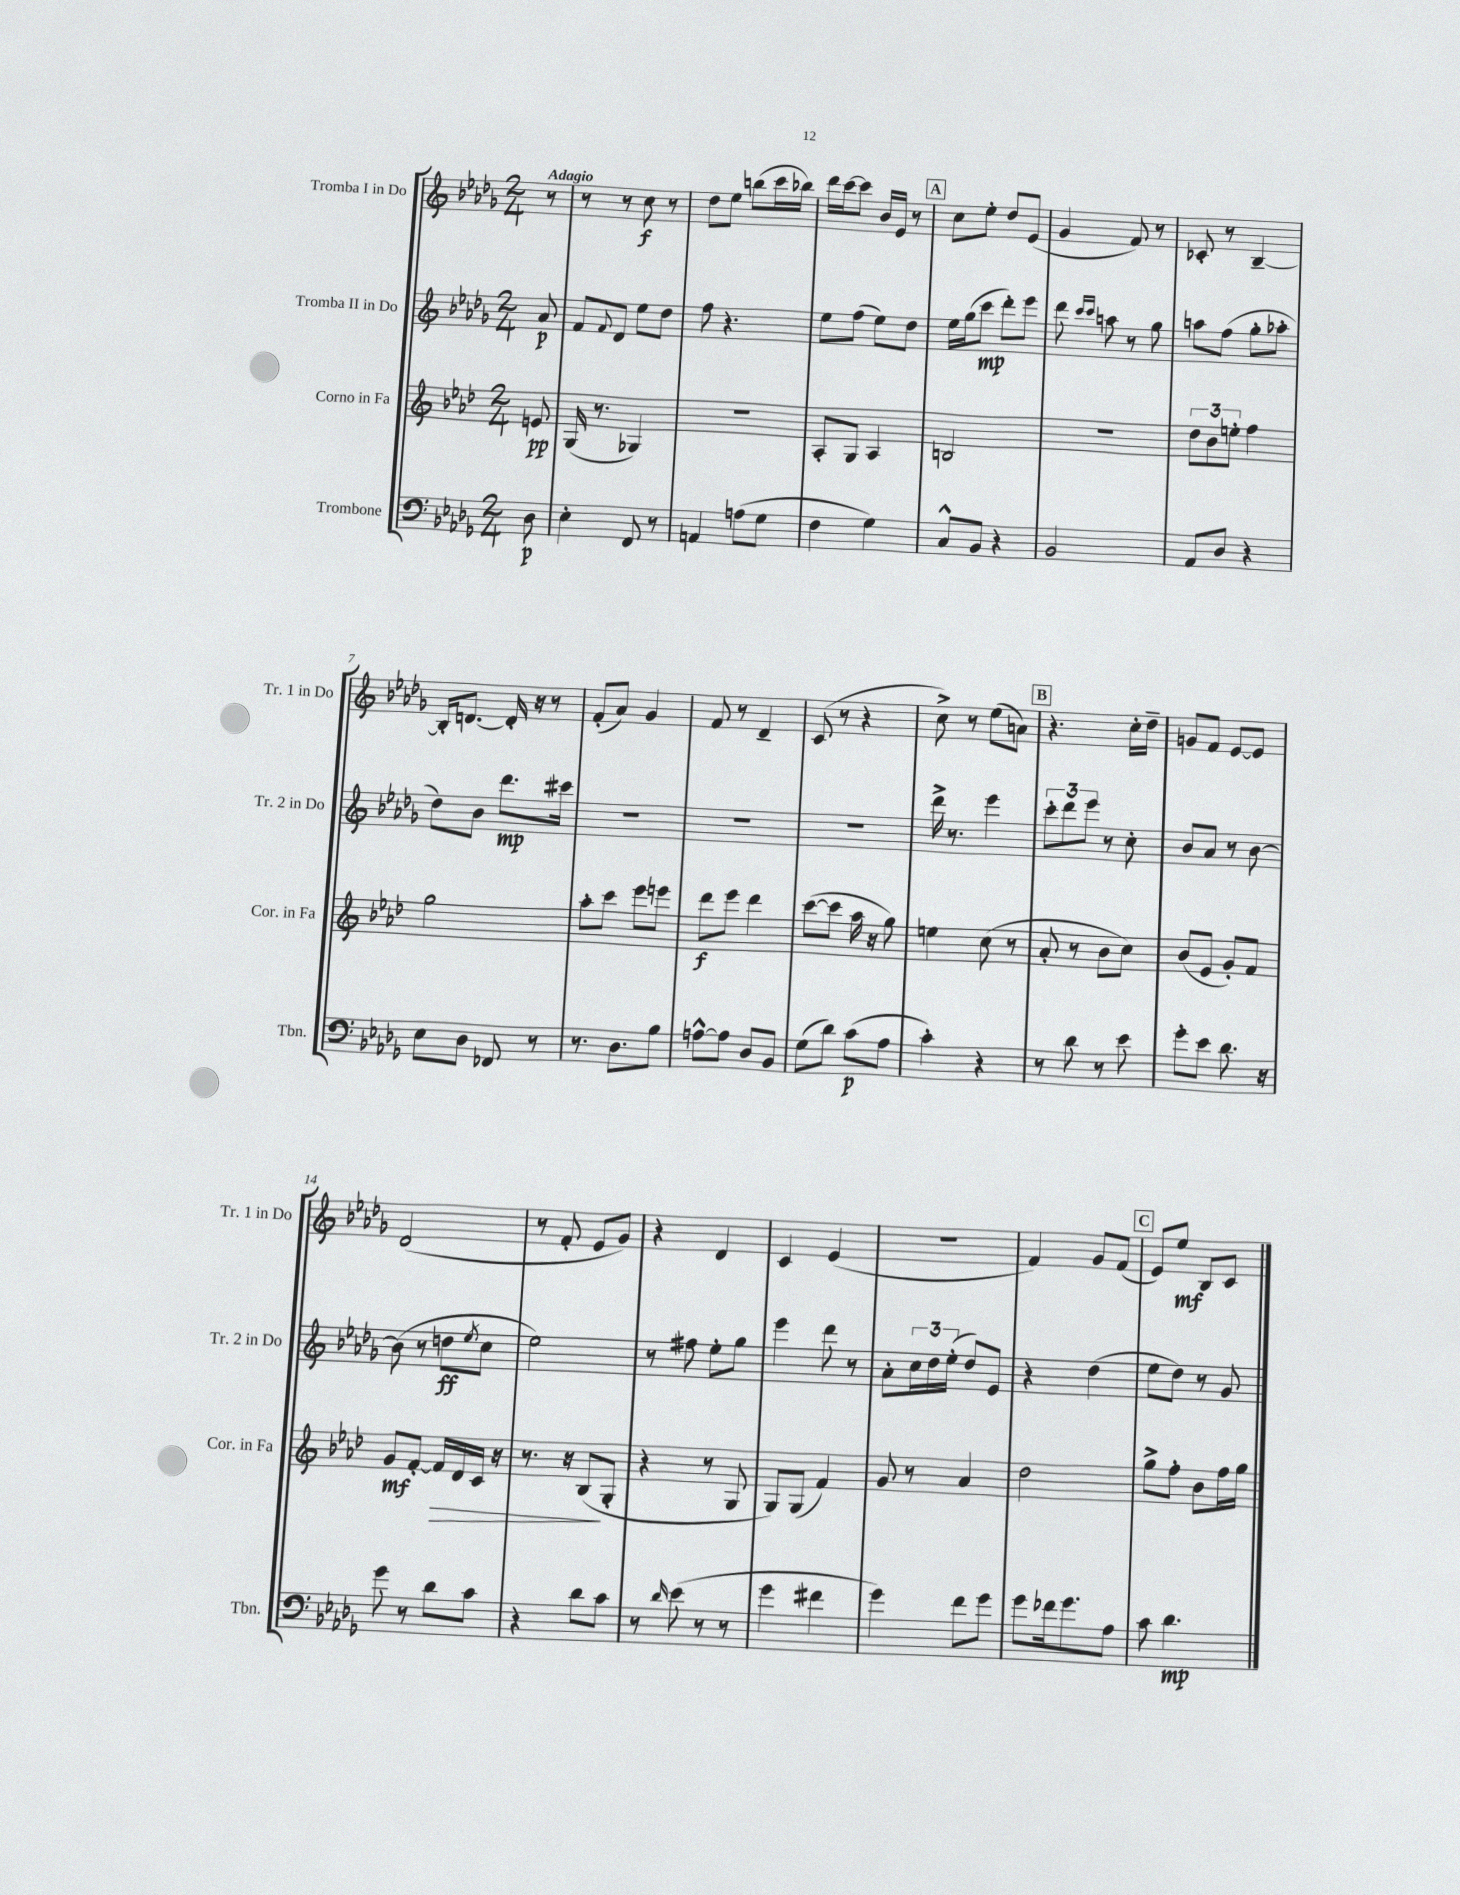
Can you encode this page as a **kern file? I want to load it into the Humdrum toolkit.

**kern	**dynam	**kern	**dynam	**kern	**dynam	**kern	**dynam
*part4	*part4	*part3	*part3	*part2	*part2	*part1	*part1
*staff4	*staff4	*staff3	*staff3	*staff2	*staff2	*staff1	*staff1
*I"Trombone	*	*I"Corno in Fa	*	*I"Tromba II in Do	*	*I"Tromba I in Do	*
*I'Tbn.	*	*I'Cor. in Fa	*	*I'Tr. 2 in Do	*	*I'Tr. 1 in Do	*
*clefF4	*	*clefG2	*	*clefG2	*	*clefG2	*
*k[b-e-a-d-g-]	*	*k[b-e-a-d-]	*	*k[b-e-a-d-g-]	*	*k[b-e-a-d-g-]	*
*M2/4	*	*M2/4	*	*M2/4	*	*M2/4	*
=	=	=	=	=	=	=	=
!	!	!	!	!	!	!LO:TX:a:B:t=Adagio	!
8D-\	p	8en/	pp	8a-/	p	8r	.
=1	=1	=1	=1	=1	=1	=1	=1
4E-'\	.	(16G/	.	8f/L	.	8r	.
.	.	8.r	.	.	.	.	.
.	.	.	.	8qqf/	.	.	.
.	.	.	.	8d-/J	.	8r	.
8FF/	.	4G-X/)	.	8ee-\L	.	8cc\	f
8r	.	.	.	8dd-\J	.	8r	.
=2	=2	=2	=2	=2	=2	=2	=2
4AAn/	.	2r	.	8ff\	.	8dd-\L	.
.	.	.	.	4.r	.	8ee-\J	.
(8An\L	.	.	.	.	.	(8bbn\L	.
8G-\J	.	.	.	.	.	16ccc\L	.
.	.	.	.	.	.	16bb-X\JJ)	.
=3	=3	=3	=3	=3	=3	=3	=3
4F\	.	8A-'/L	.	8ee-\L	.	16ddd-\LL	.
.	.	.	.	.	.	[16ccc\J	.
.	.	8G/J	.	(8ff\J	.	8ccc\J]	.
4G-\)	.	4A-/	.	8ee-\L)	.	16b-/LL	.
.	.	.	.	.	.	16e-/JJ	.
.	.	.	.	8dd-\J	.	8r	.
!!LO:REH:place=s1:t=A
=4	=4	=4	=4	=4	=4	=4	=4
8C^^/L	.	2Bn/	.	16ee-\LL	.	8cc\L	.
.	.	.	.	(16gg-\J	.	.	.
8BB-/J	.	.	.	8ccc\J	mp	8ee-'\J	.
4r	.	.	.	8ddd-'\L)	.	8dd-/L	.
.	.	.	.	8eee-\J	.	(8e-/J	.
=5	=5	=5	=5	=5	=5	=5	=5
2BB-/	.	2r	.	8ddd-\	.	4g-/	.
.	.	.	.	16qqccc/LL	.	.	.
.	.	.	.	16qqccc/JJ	.	.	.
.	.	.	.	8aan\	.	.	.
.	.	.	.	8r	.	8f/)	.
.	.	.	.	8gg-\	.	8r	.
=6	=6	=6	=6	=6	=6	=6	=6
8AA-/L	.	12dd-\L	.	8aan\L	.	8c-X'/	.
.	.	12b-\	.	.	.	.	.
8D-/J	.	.	.	(8ff\J	.	8r	.
.	.	12een'\J	.	.	.	.	.
4r	.	4ff\	.	8gg-'\L	.	[4B-~/	.
.	.	.	.	8aa-X'\J	.	.	.
!!LO:LB:g=z
=7	=7	=7	=7	=7	=7	=7	=7
8E-\L	.	2gg\	.	8dd-\L)	.	16B-'/KL]	.
.	.	.	.	.	.	[8.dn/J	.
8D-\J	.	.	.	8b-\J	.	.	.
8FF-X/	.	.	.	8.ddd-\L	mp	16d'/]	.
.	.	.	.	.	.	16r	.
8r	.	.	.	.	.	8r	.
.	.	.	.	16ccc#X\Jk	.	.	.
=8	=8	=8	=8	=8	=8	=8	=8
8.r	.	8aa-'\L	.	2r	.	(8f'/L	.
.	.	8ccc\J	.	.	.	8a-/J)	.
8.D-\L	.	.	.	.	.	.	.
.	.	8eee-\L	.	.	.	4g-/	.
8B-\J	.	8eeen\J	.	.	.	.	.
=9	=9	=9	=9	=9	=9	=9	=9
[8An^^\L	.	8ddd-\L	f	2r	.	8f/	.
8A\J]	.	8eee-\J	.	.	.	8r	.
8D-/L	.	4ddd-\	.	.	.	4d-~/	.
8BB-/J	.	.	.	.	.	.	.
=10	=10	=10	=10	=10	=10	=10	=10
(8G-\L	.	([8ccc\L	.	2r	.	(8c/	.
8d-\J)	.	8ccc\J]	.	.	.	8r	.
(8c\L	p	16aa-\	.	.	.	4r	.
.	.	16r	.	.	.	.	.
8A-\J	.	8gg\)	.	.	.	.	.
=11	=11	=11	=11	=11	=11	=11	=11
4c'\)	.	4een\	.	16ddd-^\	.	8cc^\)	.
.	.	.	.	8.r	.	.	.
.	.	.	.	.	.	8r	.
4r	.	(8cc\	.	4eee-\	.	(8ee-\L	.
.	.	8r	.	.	.	8an\J)	.
!!LO:REH:place=s1:t=B
=12	=12	=12	=12	=12	=12	=12	=12
8r	.	8a-'/	.	12ccc'\L	.	4.r	.
.	.	.	.	12ddd-\	.	.	.
8d-\	.	8r	.	.	.	.	.
.	.	.	.	12eee-\J	.	.	.
8r	.	8b-\L	.	8r	.	.	.
8e-\	.	8cc\J)	.	8cc'\	.	16cc'\LL	.
.	.	.	.	.	.	16dd-~\JJ	.
=13	=13	=13	=13	=13	=13	=13	=13
8g-'\L	.	(8b-/L	.	8b-/L	.	8gn/L	.
8e-\J	.	8e-/J	.	8a-/J	.	8f/J	.
8.d-\	.	8g'/L)	.	8r	.	[8e-/L	.
.	.	8f/J	.	[8b-\	.	8e-/J]	.
16r	.	.	.	.	.	.	.
!!LO:LB:g=z
=14	=14	=14	=14	=14	=14	=14	=14
8g-\	.	8g/L	mf	(8b-\]	.	(2d-/	.
8r	.	[8f'/J	.	8r	.	.	.
!	!	!	!LO:HP:b	!	!	!	!
8d-\L	.	16f/LL]	>	8ddn\L	ff	.	.
.	.	16d-/	.	.	.	.	.
.	.	.	.	8qee-/	.	.	.
8c\J	.	16c/JJ	.	8cc\J	.	.	.
.	.	16r	.	.	.	.	.
=15	=15	=15	=15	=15	=15	=15	=15
4r	.	8.r	.	2ee-\)	.	8r	.
.	.	.	.	.	.	8f'/	.
.	.	16r	.	.	.	.	.
8d-\L	.	(8B-/L	.	.	.	8e-/L	.
8c\J	.	8G'/J	]	.	.	8g-/J)	.
=16	=16	=16	=16	=16	=16	=16	=16
8r	.	4r	.	8r	.	4r	.
16qqd-/	.	.	.	.	.	.	.
(8e-\	.	.	.	8ff#X\	.	.	.
8r	.	8r	.	8ee-'\L	.	4d-/	.
8r	.	8G/	.	8gg-\J	.	.	.
=17	=17	=17	=17	=17	=17	=17	=17
4g-\	.	8G/L)	.	4eee-\	.	4c/	.
.	.	(8G/J	.	.	.	.	.
4f#X\	.	4f/)	.	8ddd-\	.	(4e-/	.
.	.	.	.	8r	.	.	.
=18	=18	=18	=18	=18	=18	=18	=18
4g-\)	.	8g/	.	8a-'\L	.	2r	.
.	.	8r	.	24cc\L	.	.	.
.	.	.	.	24dd-\	.	.	.
.	.	.	.	(24ee-'\JJ	.	.	.
8f\L	.	4a-/	.	8dd-/L)	.	.	.
8g-\J	.	.	.	8e-/J	.	.	.
=19	=19	=19	=19	=19	=19	=19	=19
8g-\L	.	2dd-\	.	4r	.	4f/)	.
16f-X\k	.	.	.	.	.	.	.
8.g-\	.	.	.	.	.	.	.
.	.	.	.	(4dd-\	.	8g-/L	.
8A-\J	.	.	.	.	.	(8f/J	.
!!LO:REH:place=s1:t=C
=20	=20	=20	=20	=20	=20	=20	=20
8c\	.	8gg^\L	.	8ee-\L	.	8e-/L)	.
4.d-\	mp	8ff'\J	.	8dd-\J)	.	8ee-/J	mf
.	.	8b-\L	.	8r	.	8B-/L	.
.	.	16ff\L	.	8g-/	.	8c/J	.
.	.	16gg\JJ	.	.	.	.	.
==	==	==	==	==	==	==	==
*-	*-	*-	*-	*-	*-	*-	*-
